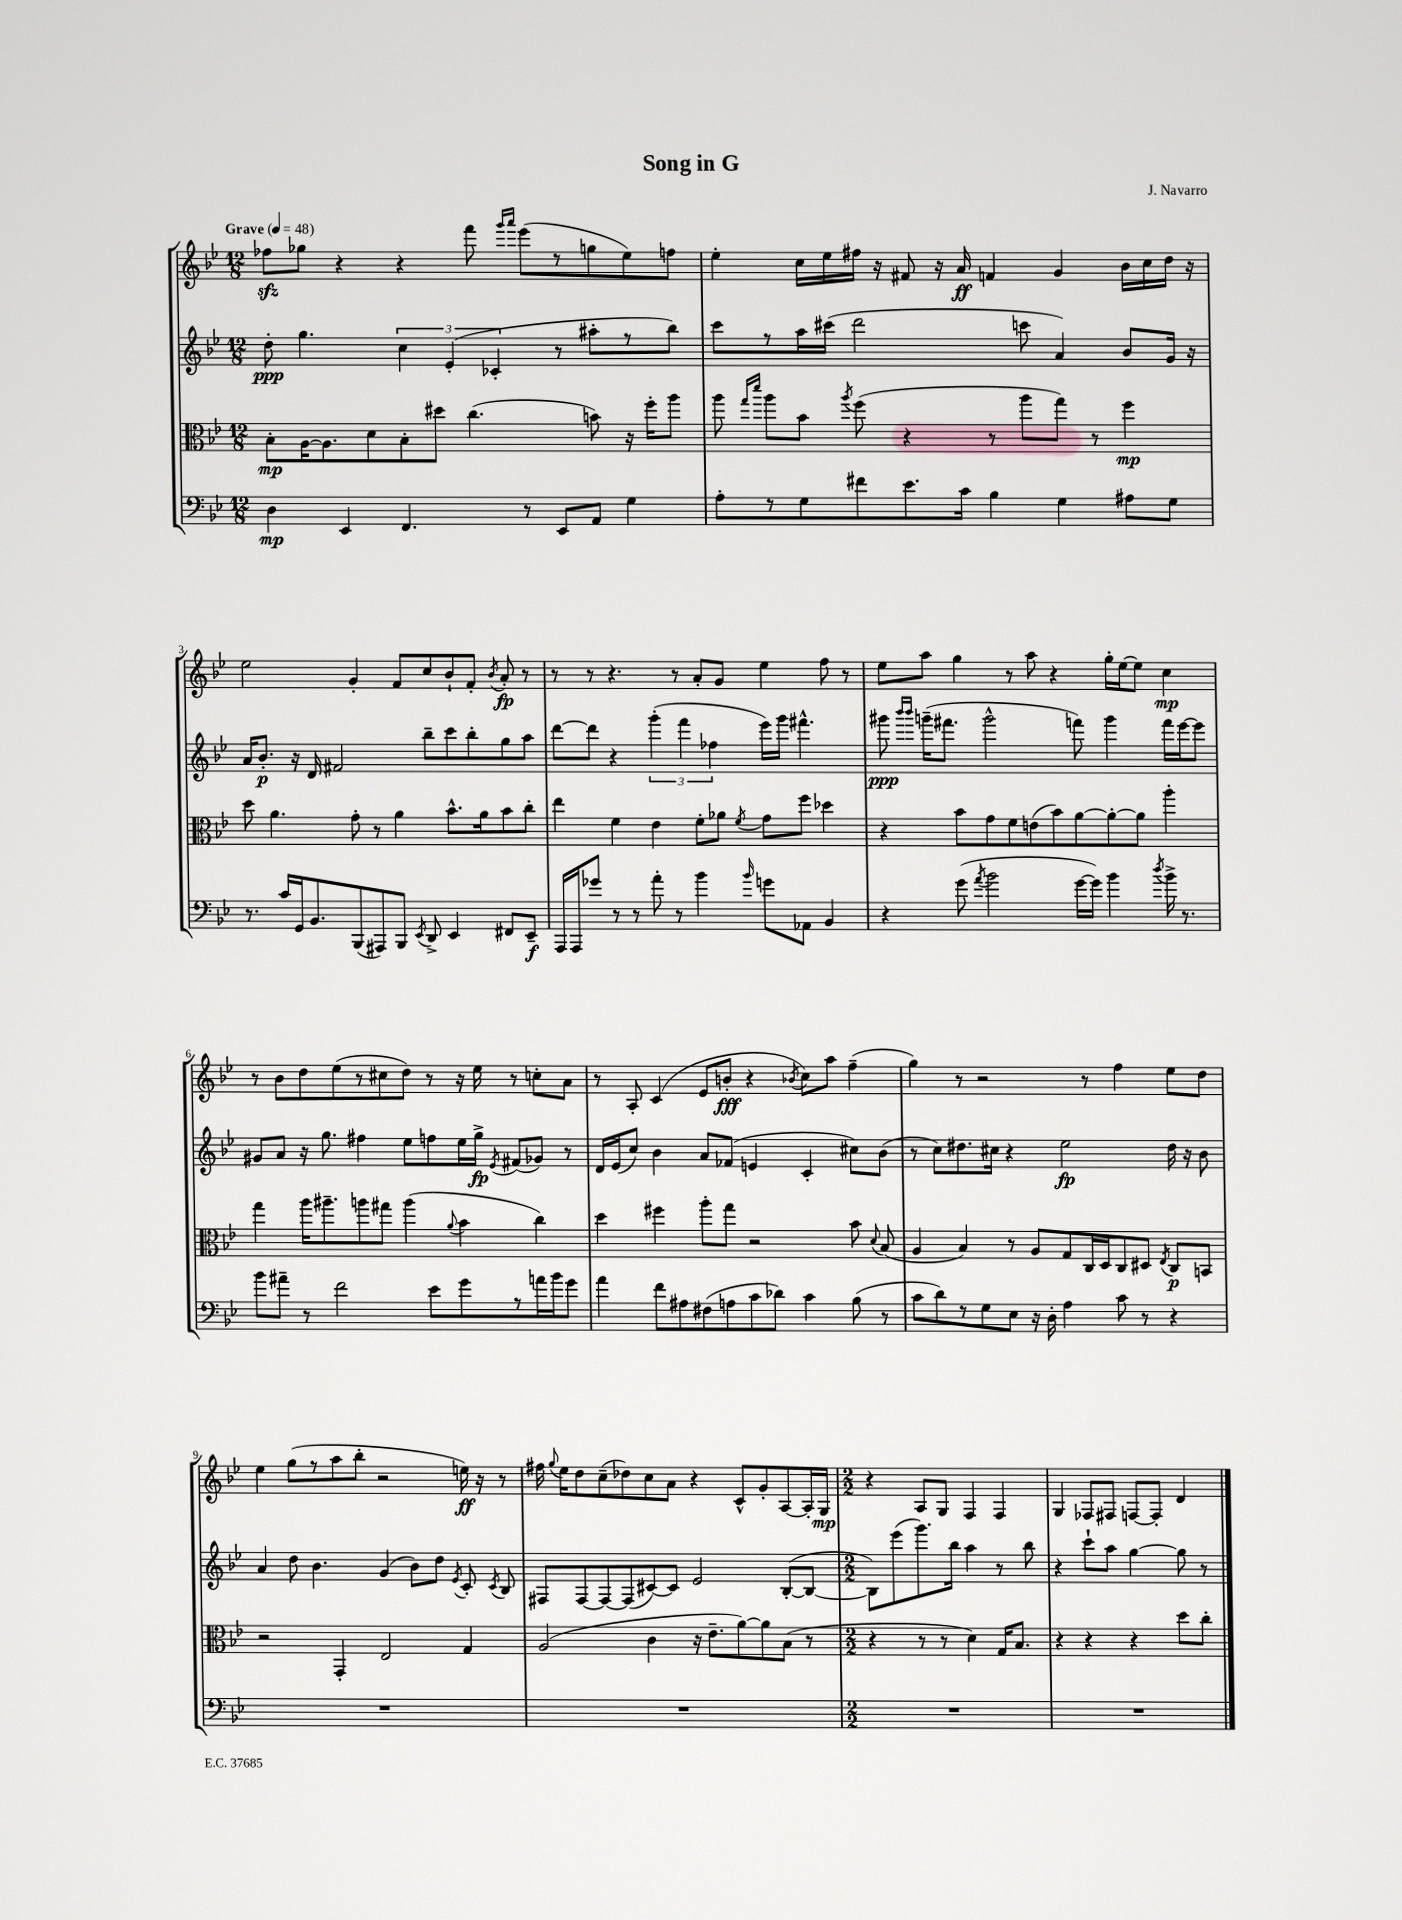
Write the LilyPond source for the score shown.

\header { title = "Song in G" composer = "J. Navarro" }
<<
\new StaffGroup <<
\new Staff = "s0" {
    \clef treble \key bes \major \numericTimeSignature \time 12/8 \tempo "Grave" 4 = 48
    \autoBeamOff fes''8[\sfz ges''8] r4 r4 f'''8 \grace { g'''16[ a'''16] } ees'''8[( r8 g''8 ees''8) f''8] |
    ees''4-. c''16[ ees''16 fis''16] r16 fis'8 r16 a'16\ff f'4 g'4 bes'16[ c''16 d''16] r16 |
    ees''2 g'4-. f'8[ c''8 bes'8-! f'8]-. \acciaccatura { bes'8 } a'8-.\fp r8 |
    r8 r8 r4. r8 a'8[-. g'8] ees''4 f''8 r8 |
    ees''8[ a''8] g''4 r8 a''8 r4 g''16[-. ees''16~ ees''8] c''4\mp |
    r8 bes'8[ d''8 ees''8( r8 cis''8 d''8]) r8 r16 ees''16 r8 c''8[-. a'8] |
    r8 a8-. c'4( ees'8[ b'8]-.\fff r4 \acciaccatura { bes'8 } c''8[) a''8] f''4--( |
    g''4) r8 r2 r8 f''4 ees''8[ d''8] |
    ees''4 g''8[( r8 a''8 bes''8]-. r2 e''16\ff) r16 r8 |
    fis''16 \appoggiatura { g''8 } ees''16[ d''8 c''8--( des''8) c''8 a'8] r4 c'8[-^ g'8-. a8~ a16-. g16]\mp |
    \numericTimeSignature \time 2/2 r4 a8[ g8] f4 f4 |
    g4 fes8[ fis8] f8[~ f8]-. d'4 \bar "|." |
}
\new Staff = "s1" {
    \clef treble \key bes \major \numericTimeSignature \time 12/8
    \autoBeamOff d''8-.\ppp g''4. \tuplet 3/2 { c''4 ees'4-.( ces'4-. } r8 ais''8[-. r8 bes''8]) |
    c'''8[ r8 a''16 cis'''16]( d'''2 c'''8 a'4) bes'8[ g'16] r16 |
    a'16[ bes'8.]-.\p r16 d'16 fis'2 bes''8[-- c'''8 bes''8-. g''8 a''8] |
    d'''8[~ d'''8] r4 \tuplet 3/2 { g'''4-.( f'''4 fes''4 } ees'''16[) g'''16] fis'''4.-^ |
    gis'''8\ppp \grace { bes'''16[ bes'''16] } g'''16[--( fis'''8.] g'''2-^ f'''8) g'''4 f'''16[ ees'''16~ ees'''8] |
    gis'8[ a'8] r16 g''8. fis''4 ees''8[ f''8 ees''16 g''16]->\fp \acciaccatura { ees'8 } fis'8[( ges'8]) r8 |
    d'16[ ees'16( c''8]) bes'4 a'8[ fes'8]( e'4 c'4-. cis''8[) bes'8]( |
    r8 c''8[) dis''8. cis''16] r4 ees''2\fp dis''16 r16 bes'8 |
    a'4 d''8 bes'4. g'4( bes'8[) d''8] \acciaccatura { ees'8 } c'8-. \acciaccatura { c'8 } bes8 |
    fis8[ fis8~ fis8~ fis8( cis'8~) cis'8] ees'2 bes8[~-.( bes8]~ |
    \numericTimeSignature \time 2/2 bes8[) ees'''8( g'''8.) bes''16] a''4 r8 bes''8 |
    r4 c'''8[-! a''8] g''4~ g''8 r8 \bar "|." |
}
\new Staff = "s2" {
    \clef alto \key bes \major \numericTimeSignature \time 12/8
    \autoBeamOff bes8[-.\mp a16~ a8. d'8 bes8-. dis''8] c''4.( b'8) r16 f''16[-. a''8] |
    a''8 \grace { g''16[ d'''16] } a''8[ bes'8] \acciaccatura { a''8 } f''8( r4 r8 a''8[ g''8]) r8 f''4\mp |
    d''8 a'4. g'8-. r8 a'4 bes'8.[-^ a'16 bes'8 c''8]-. |
    ees''4 f'4 ees'4 f'8[-. aes'8] \acciaccatura { f'8 } g'8[ f''8] des''4 |
    r4 bes'8[ g'8 f'8 e'8( bes'8) a'8~ a'8~-. a'8] a''4-. |
    g''4 a''16[ ais''8.-- a''8 gis''8] a''4( \appoggiatura { a'8 } bes'4 c''4) |
    d''4 fis''4 a''8[-. g''8] r2 bes'8 \appoggiatura { d'8 } bes8( |
    a4 bes4) r8 a8[ g8 c16 d16 c8 dis8] \acciaccatura { ees8 } c8[\p b,8] |
    r2 g,4-. ees2 g4 |
    a2( c'4 r16 ees'8.[-- a'8~) a'8 bes8]( r8 |
    \numericTimeSignature \time 2/2 r4 r8 r8 d'4) g16[ bes8.] |
    r4 r4 r4 d''8[ c''8]-. \bar "|." |
}
\new Staff = "s3" {
    \clef bass \key bes \major \numericTimeSignature \time 12/8
    \autoBeamOff d4\mp ees,4 f,4. r8 ees,8[ a,8] g4 |
    a8[-. r8 g8 fis'8 ees'8. c'16] bes4 g4 ais8[ g8] |
    r8. c'16[ g,16 bes,8. bes,,8( ais,,8) bes,,8] \acciaccatura { ees,8 } d,8-> ees,4 fis,8[ ees,8]--\f |
    a,,16[ a,,16 ges'8] r8 r8 a'8-. r8 bes'4 \grace { bes'16 } g'8[ aes,8] bes,4 |
    r4 g'8( \acciaccatura { a'8 } bes'2 g'16[~ g'16]) bes'4 \acciaccatura { d''8 } bes'16-> r8. |
    bes'8[ ais'8]-- r8 f'2 ees'8[ g'8 r8 a'16 bes'16 g'8] |
    a'4 f'8[ ais8 fis8( a8 c'8 des'8]) c'4 bes8( r8 |
    c'8[ d'8) r8 g8 ees8] r16 d16-. a4 c'8 r8 r4 |
    R1. |
    R1. |
    \numericTimeSignature \time 2/2 R1 |
    R1 \bar "|." |
}
>>
>>
